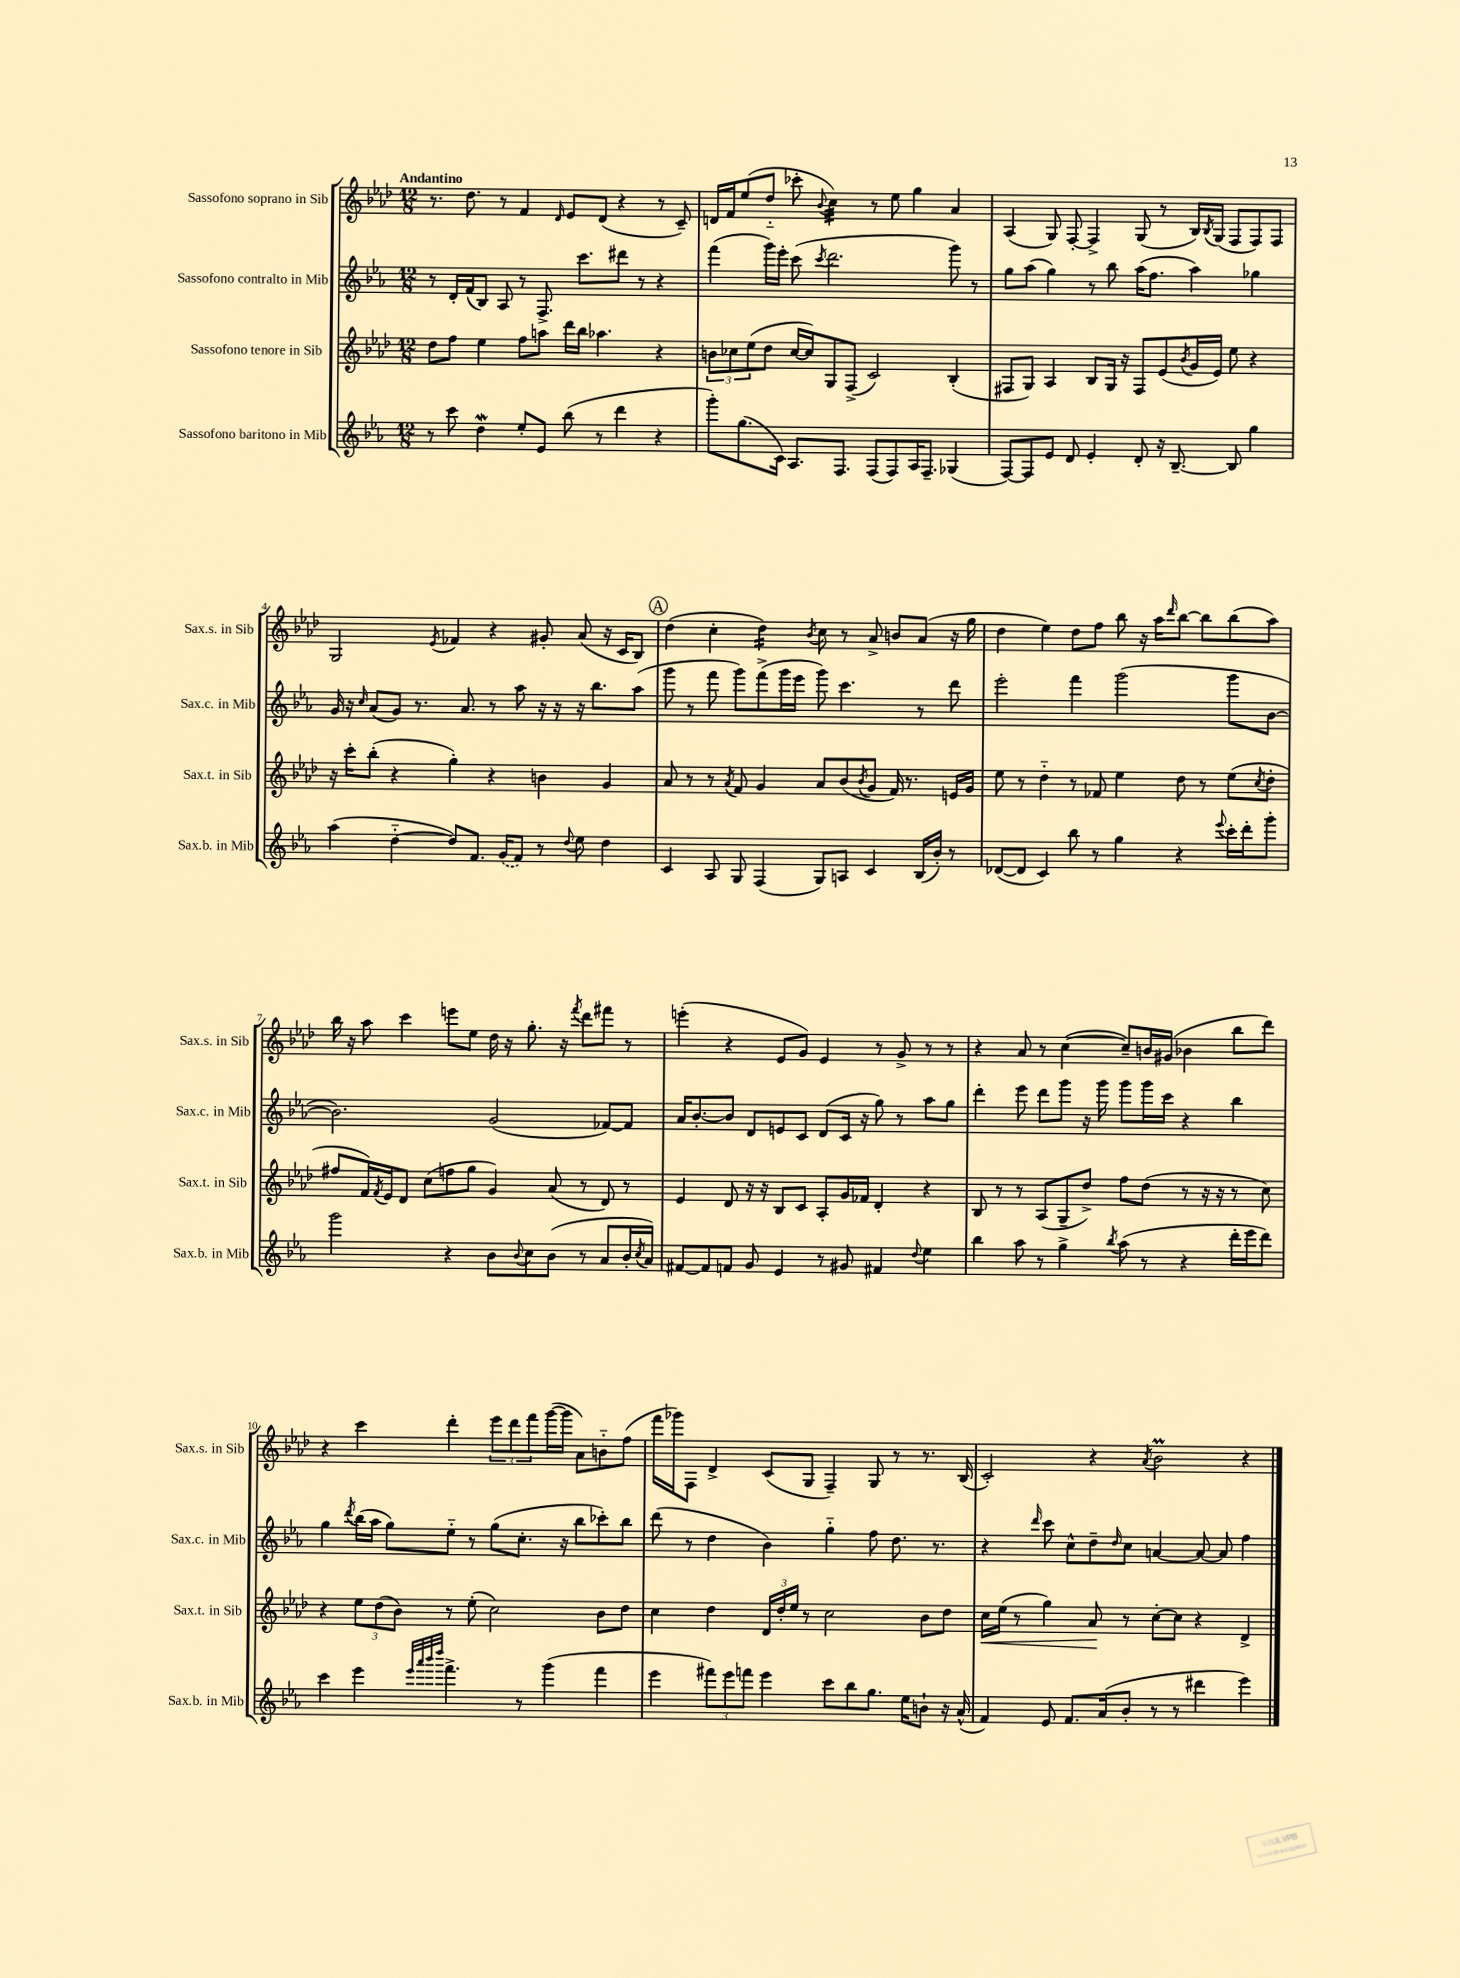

**kern	**kern	**kern	**kern
*staff4	*staff3	*staff2	*staff1
*clefG2	*clefG2	*clefG2	*clefG2
*k[b-e-a-]	*k[b-e-a-d-]	*k[b-e-a-]	*k[b-e-a-d-]
*M12/8	*M12/8	*M12/8	*M12/8
8r	8dd-	8r	8.r
8ccc	8ff	16d'	.
.	.	(16f	8.dd-
4dd	4ee-	8B-)	.
.	.	8A-	8r
8ee-'	8ff	8r	4f
8e-	8aa	8.F^	.
.	.	.	16qqd-
(8bb-	16ddd-	.	8e-
.	16bb-	8.ccc	.
8r	4.aa-	.	(8d-
4ddd	.	8ddd#	4r
.	.	8r	.
4r	4r	4r	8r
.	.	.	8c~)
=	=	=	=
8ggg')	12b	(4fff	16d
.	.	.	16f
.	12cc-	.	.
(8.gg	.	.	(8ee-
.	(12ee-	.	.
.	8dd-	16ggg)	8dd-'~
16c)	.	16eee-'	.
8.A-	[16cc-	(8ccc	8ccc-'
.	16cc-])	.	.
.	.	8qccc	8qqb-
.	8G	2.ddd	4cc)
8.F	.	.	.
.	(8F^	.	.
(8F	2c)	.	8r
8F)	.	.	8ee-
16A-	.	.	4gg
8.F~	.	.	.
(4G-	(4B-'	8ggg)	4a-
.	.	8r	.
=	=	=	=
[8F)	8F#	8gg	(4A-
8F]	8G)	(8aa-	.
8e-	4A-	4gg)	8G)
8d	.	.	[8F'
4e-'	8B-	8r	4F^]
.	16G	8bb-	.
.	16r	.	.
8d'	8F#	(16aa-	(8G
.	.	8.ff	.
16r	(8e-	.	8r
[8.B-~	.	.	.
.	8qb-	.	.
.	16g	4aa-)	16B-)
.	.	.	8qB-
.	16e-)	.	(16G
8B-]	8ee-	.	8F
4gg	4r	4gg-	8F)
.	.	.	8F
=	=	=	=
(4aa-	16r	16g	2G
.	16ccc'	16r	.
.	.	16qqcc	.
.	(8bb-'	(8a-	.
[4dd'~	4r	8g)	.
.	.	8.r	.
.	.	.	8qe-
8dd])	4gg')	.	4f-
.	.	8.a-	.
8.f	.	.	.
.	4r	8r	4r
(16g	.	.	.
8f)	.	8aa-	.
8r	4b	16r	8g#'
.	.	16r	.
8qqdd	.	.	.
8ee-	.	16r	(8a-
.	.	8.bb-	.
4dd	4g	.	16r
.	.	.	16c
.	.	(8aa-	8B-)
=	=	=	=
4c	8a-	8ggg	(4dd-
.	8r	8r	.
8A-	8r	8fff	4cc'
.	8qa-	.	.
8G	8f	8ggg)	.
(4F	4g	(8fff^	4dd-)
.	.	16ggg	.
.	.	16eee-	.
.	.	.	8qb-
8G)	8a-	8ggg)	8cc
8A	(8b-	4.ccc	8r
.	8qb-	.	.
4c	8g	.	8a-^
.	16f)	.	8b
.	8.r	.	.
(16B-	.	8r	(8a-
16b-')	.	.	.
8r	16e	8ddd	16r
.	16g	.	16gg
=	=	=	=
([8d-	8ee-	2eee-'	4dd-
8d-]	8r	.	.
4c)	4dd-'~	.	4ee-)
8bb-	8r	4fff	8dd-
8r	8f-	.	8ff
4gg	4ee-	(2ggg	8bb-
.	.	.	16r
.	.	.	16aa-
.	.	.	16qqddd-
4r	8dd-	.	[8bb-
.	8r	.	8bb-]
8qqeee-	.	.	.
16ccc'	(8ee-	8ggg	(8bb-
16ddd'	.	.	.
.	8qcc	.	.
8ggg'	8dd-'	[8b-	8aa-)
=	=	=	=
2ggg	8ff#	2.b-])	16bb-
.	.	.	16r
.	16f)	.	8aa-
.	8qf	.	.
.	16e-	.	.
.	8d-	.	4ccc
.	(8cc	.	.
4r	8ff	.	8eee
.	8gg	.	8ee-
8b-	4g)	(2g	16dd-
.	.	.	16r
8qqb-	.	.	.
8cc	.	.	8.gg'
(8b-	(8a-	.	.
.	.	.	16r
.	.	.	8qfff
8r	8r	.	8ddd-
8a-	8d-)	[8f-)	8fff#
16b-'	8r	8f-]	8r
8qcc	.	.	.
16a-)	.	.	.
=	=	=	=
[8f#	4e-	16a-	(4eee'
.	.	[8.b-'	.
8f#]	.	.	.
8f	8d-	8b-]	4r
8g	16r	8d	.
.	16r	.	.
4e-	8B-	8e	8e-
.	8c	8c	8g)
8r	8A-'	(8d	4e-
8g#	16g	16c	.
.	16f-	16r	.
4f#	4d-'	8gg)	8r
.	.	8r	8g^
8qqdd	.	.	.
4ee-	4r	8aa-	8r
.	.	8gg	8r
=	=	=	=
4bb-	8B-	4ddd'	4r
.	8r	.	.
8aa-	8r	8eee-	8a-
8r	(8A-	8ddd	8r
4gg^	8G~	8ggg	([4cc
.	8dd-^)	16r	.
.	.	16ggg	.
8qbb-	.	.	.
(8aa-	8ff	8ggg	8cc~])
8r	(8dd-	16ggg	16b
.	.	16ccc	(16g#
4r	8r	4r	4b-
.	16r	.	.
.	16r	.	.
16ddd'	8r	4bb-	8bb-
16eee-	.	.	.
8ddd)	8cc)	.	8ddd-)
=	=	=	=
4ccc	4r	4gg	4r
.	.	8qddd	.
4eee-	12ee-	(16bb-	4ccc
.	.	16aa-	.
.	(12dd-	.	.
.	.	8gg)	.
.	12b-)	.	.
32qqeee-	.	.	.
32qqaaa-	.	.	.
32qqbbb-	.	.	.
32qqdddd	.	.	.
4.fff^	8r	8ee-'~	4ddd-'
.	(8ee-'	8r	.
.	2cc)	(8gg	12eee-
.	.	.	12ddd-
8r	.	8.cc'	.
.	.	.	12fff
(4ggg	.	.	([16ggg
.	.	16r	16ggg]
.	.	8bb-	8a-)
4fff	8b-	8ccc-')	8b'~
.	8dd-	8bb-	(8ff
=	=	=	=
4eee-	4cc	(8ddd	16fff
.	.	.	16ggg-)
.	.	8r	8F
12fff#)	4dd-	4dd	4d-^
12eee-	.	.	.
12fff	.	.	.
4eee-	24d-	4b-)	(8c
.	24dd-'	.	.
.	24ee-	.	.
.	8r	.	8G
8ccc	2cc	4gg'~	4F~)
8bb-	.	.	.
8.gg	.	8ff	8G
.	.	8.dd	8r
16ee-	.	.	.
8b`	8b-	.	8.r
.	.	8.r	.
16r	8dd-	.	.
(16a-^^	.	.	(16B-
=	=	=	=
4f)	16cc	4r	2c')
.	(16ee-	.	.
.	8r	.	.
.	.	16qqddd	.
8e-	4gg)	8ccc	.
8.f	.	8cc^^	.
.	8a-	8dd~	4r
(16a-	.	.	.
.	.	16qqdd	.
8b-'	8r	8cc	.
.	.	.	8qa-
8r	[8cc'	[4a	2b-
8r	8cc]	.	.
4ddd#	4r	8a_	.
.	.	8a]	.
4eee-)	4d-^	4ff	4r
==	==	==	==
*-	*-	*-	*-
